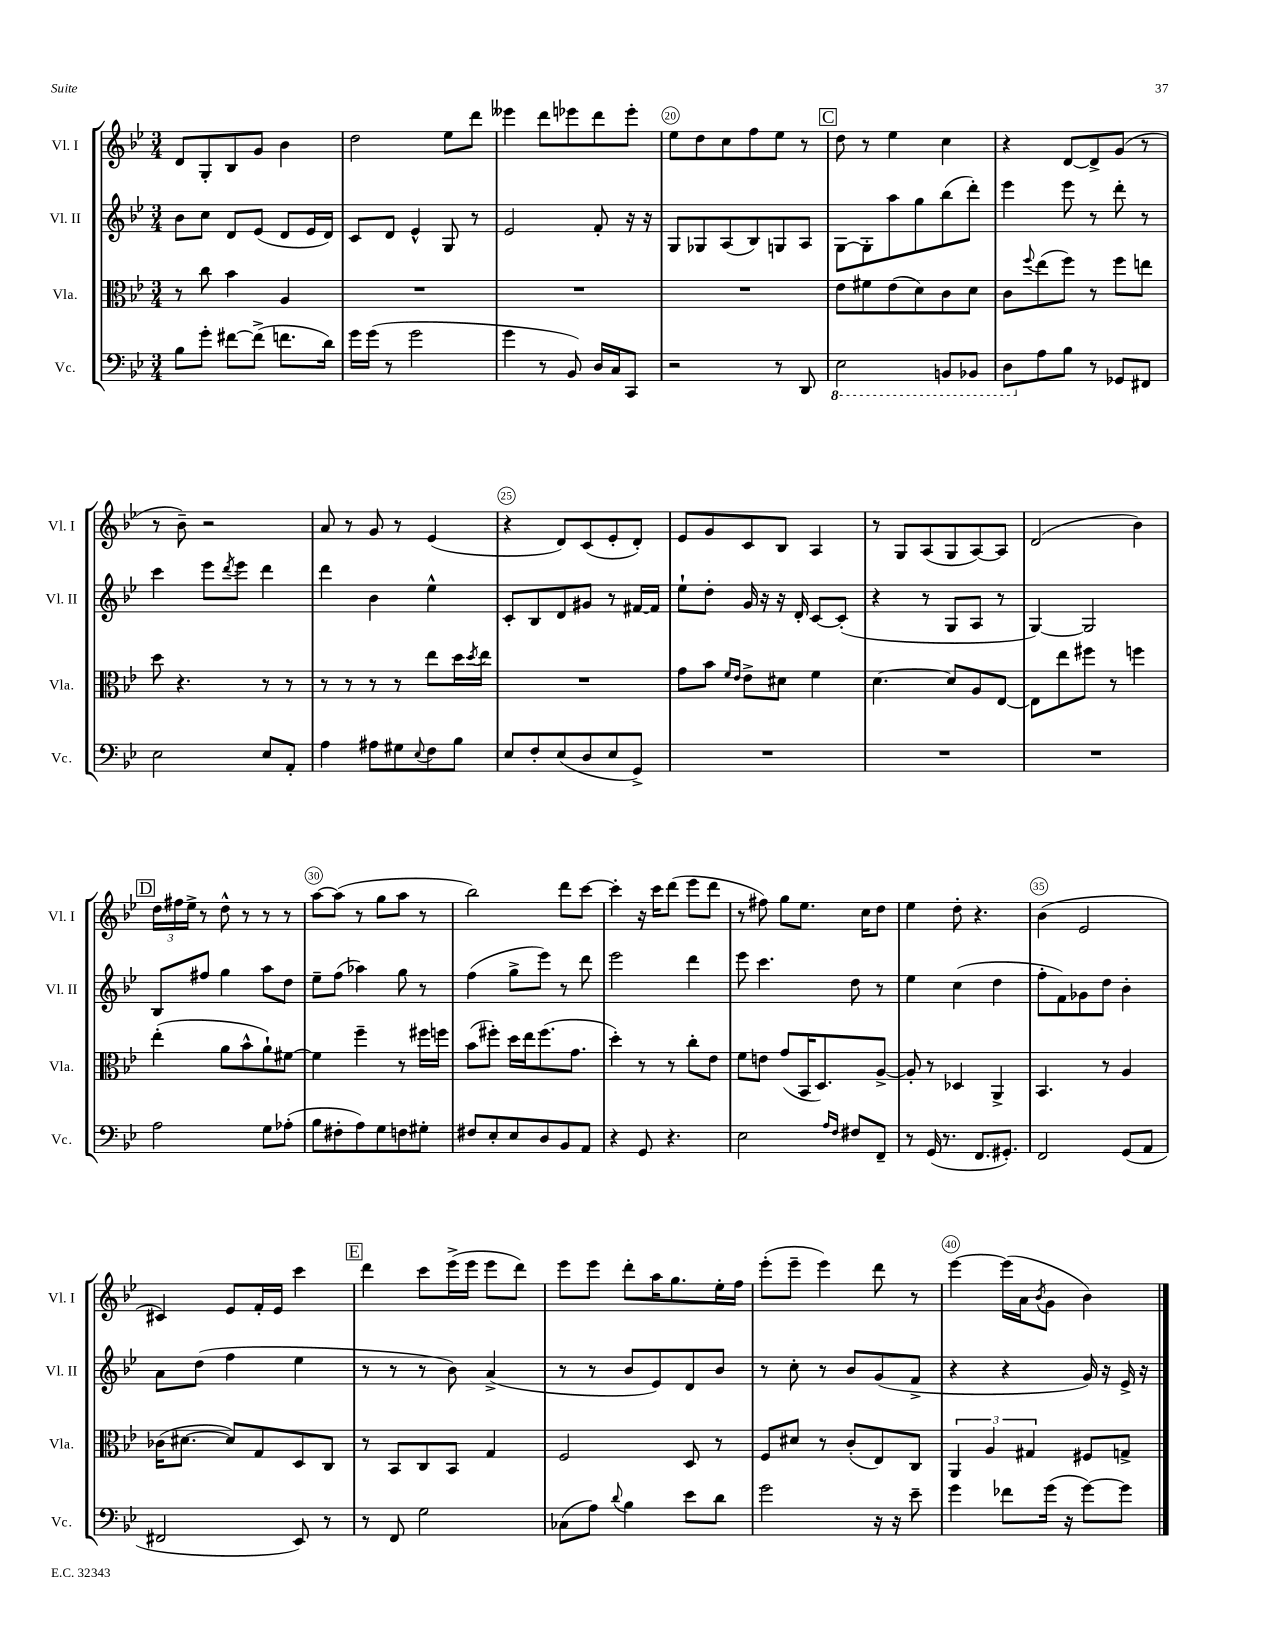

**kern	**kern	**kern	**kern
*staff4	*staff3	*staff2	*staff1
*clefF4	*clefC3	*clefG2	*clefG2
*k[b-e-]	*k[b-e-]	*k[b-e-]	*k[b-e-]
*M3/4	*M3/4	*M3/4	*M3/4
8B-	8r	8b-	8d
8g'	8cc	8cc	8G'
[8f#	4b-	8d	8B-
(8f#^]	.	(8e-	8g
8.f	4A	8d	4b-
.	.	16e-	.
16d)	.	16d)	.
=	=	=	=
16g	2.r	8c	2dd
(16g	.	.	.
8r	.	8d	.
2g	.	4e-^^	.
.	.	8G	8ee-
.	.	8r	8ddd
=	=	=	=
4g	2.r	2e-	4eee--
8r	.	.	8ddd
8BB-)	.	.	8eee-
16D	.	8f'	8ddd
16C	.	.	.
8CC	.	16r	8eee-'
.	.	16r	.
=	=	=	=
2r	2.r	8G	8ee-
.	.	8G-	8dd
.	.	(8A	8cc
.	.	8B-)	8ff
8r	.	8G	8ee-
8DD	.	8A	8r
=	=	=	=
2EE-	8e-	[8G	8dd
.	8f#	8G']	8r
.	(8e-	8aa	4ee-
.	8d)	8gg	.
8BBB	8c	(8bb-	4cc
8BBB-	8d	8ddd')	.
=	=	=	=
8DD	8c	4eee-	4r
.	8qqff	.	.
8A	(8ee-	.	.
8B-	8ff)	8eee-	[8d
8r	8r	8r	8d^]
8GG-	8ff	8ddd'	(8g
8FF#	8ee	8r	8r
=	=	=	=
2E-	8dd	4ccc	8r
.	4.r	.	8b-~)
.	.	8eee-	2r
.	.	8qddd	.
.	.	8eee-	.
8E-	8r	4ddd	.
8AA'	8r	.	.
=	=	=	=
4A	8r	4ddd	8a
.	8r	.	8r
8A#	8r	4b-	8g
8G#	8r	.	8r
8qqE-	.	.	.
8F	8ee-	4ee-^^	(4e-
8B-	16dd	.	.
.	8qdd	.	.
.	16ee-	.	.
=	=	=	=
8E-	2.r	8c'	4r
8F'	.	8B-	.
(8E-	.	8d	8d)
8D	.	8g#	(8c
8E-	.	8r	8e-'
8GG^)	.	[16f#	8d')
.	.	16f#]	.
=	=	=	=
2.r	8g	8ee-`	8e-
.	8b-	8dd'	8g
.	16qqf	.	.
.	16qqe-	.	.
.	8e-^	16g	8c
.	.	16r	.
.	8d#	16r	8B-
.	.	16d'	.
.	4f	[8c	4A
.	.	(8c']	.
=	=	=	=
2.r	[4.d	4r	8r
.	.	.	8G
.	.	8r	(8A
.	8d]	8G	8G
.	8A	8A	[8A)
.	[8E-	8r	8A]
=	=	=	=
2.r	8E-]	[4G)	(2d
.	8ee-	.	.
.	8ff#	2G]	.
.	8r	.	.
.	4ff	.	4b-)
=	=	=	=
2A	(4ee-'	8B-	24dd
.	.	.	24ff#
.	.	.	24ee-^
.	.	8ff#	8r
.	8a	4gg	8dd^^
.	8b-^^	.	8r
8G	8a`)	8aa	8r
(8A-'	[8f#	8dd	8r
=	=	=	=
8B-	4f#]	8ee-~	[8aa
8F#'	.	(8ff	(8aa]
8A)	4ff~	4aa-)	8r
8G	.	.	8gg
8F	8r	8gg	8aa
8G#'	16ff#	8r	8r
.	16ff	.	.
=	=	=	=
8F#	(8b-	(4ff	2bb-)
8E-'	8ff#')	.	.
8E-	16dd	8gg^	.
.	16ee-	.	.
8D	(8.ff#	8eee-)	.
8BB-	.	8r	8ddd
.	8.g	.	.
8AA	.	8ddd	[8ccc
=	=	=	=
4r	4dd')	2eee-	4ccc']
8GG	8r	.	16r
.	.	.	16ccc
4.r	8r	.	(8ddd
.	8cc'	4ddd	8eee-
.	8e-	.	8ddd
=	=	=	=
2E-	8f	8eee-	8r
.	8e	4.ccc	8ff#)
.	(8g	.	8gg
.	16BB-	.	8.ee-
.	8.D)	.	.
16qqA	.	.	.
16qqF	.	.	.
8F#	.	8dd	.
.	.	.	16cc
8FF~	[8A^	8r	8dd
=	=	=	=
8r	8A']	4ee-	4ee-
(16GG	8r	.	.
8.r	.	.	.
.	4D-	(4cc	8dd'
8.FF	.	.	4.r
.	4AA^	4dd	.
8.GG#')	.	.	.
=	=	=	=
2FF	4.BB-	8ff'	(4b-
.	.	8f)	.
.	.	8g-	2e-
.	8r	8dd	.
(8GG	4A	4b-'	.
8AA	.	.	.
=	=	=	=
2FF#	(16c-	8a	4c#)
.	[8.d#	.	.
.	.	(8dd	.
.	8d#])	4ff	8e-
.	8G	.	16f'
.	.	.	16e-
8EE-)	8D	4ee-	4ccc
8r	8C	.	.
=	=	=	=
8r	8r	8r	4ddd
8FF	8BB-	8r	.
2G	8C	8r	8ccc
.	8BB-	8b-)	(16eee-^
.	.	.	16eee-
.	4G	(4a^	8eee-
.	.	.	8ddd)
=	=	=	=
(8C-	2F	8r	8eee-
8A)	.	8r	8eee-
8qqd	.	.	.
4B-	.	8b-	8ddd'
.	.	8e-)	16aa
.	.	.	8.gg
8e-	8D	8d	.
8d	8r	8b-	16ee-'
.	.	.	16ff
=	=	=	=
2g	8F	8r	(8eee-'
.	8d#	8cc'	8eee-~
.	8r	8r	4eee-)
.	(8c'	8b-	.
16r	8E-)	(8g	8ddd
16r	.	.	.
8e-~	8C	8f^	8r
=	=	=	=
4g	6AA	4r	[4eee-
.	6A	.	.
8f-	.	4r	(16eee-]
.	.	.	16a
.	6G#	.	.
.	.	.	8qb-
(16g	.	.	8g
16r	.	.	.
[8g)	8F#	16g)	4b-)
.	.	16r	.
8g]	8G^	16e-^	.
.	.	16r	.
==	==	==	==
*-	*-	*-	*-
